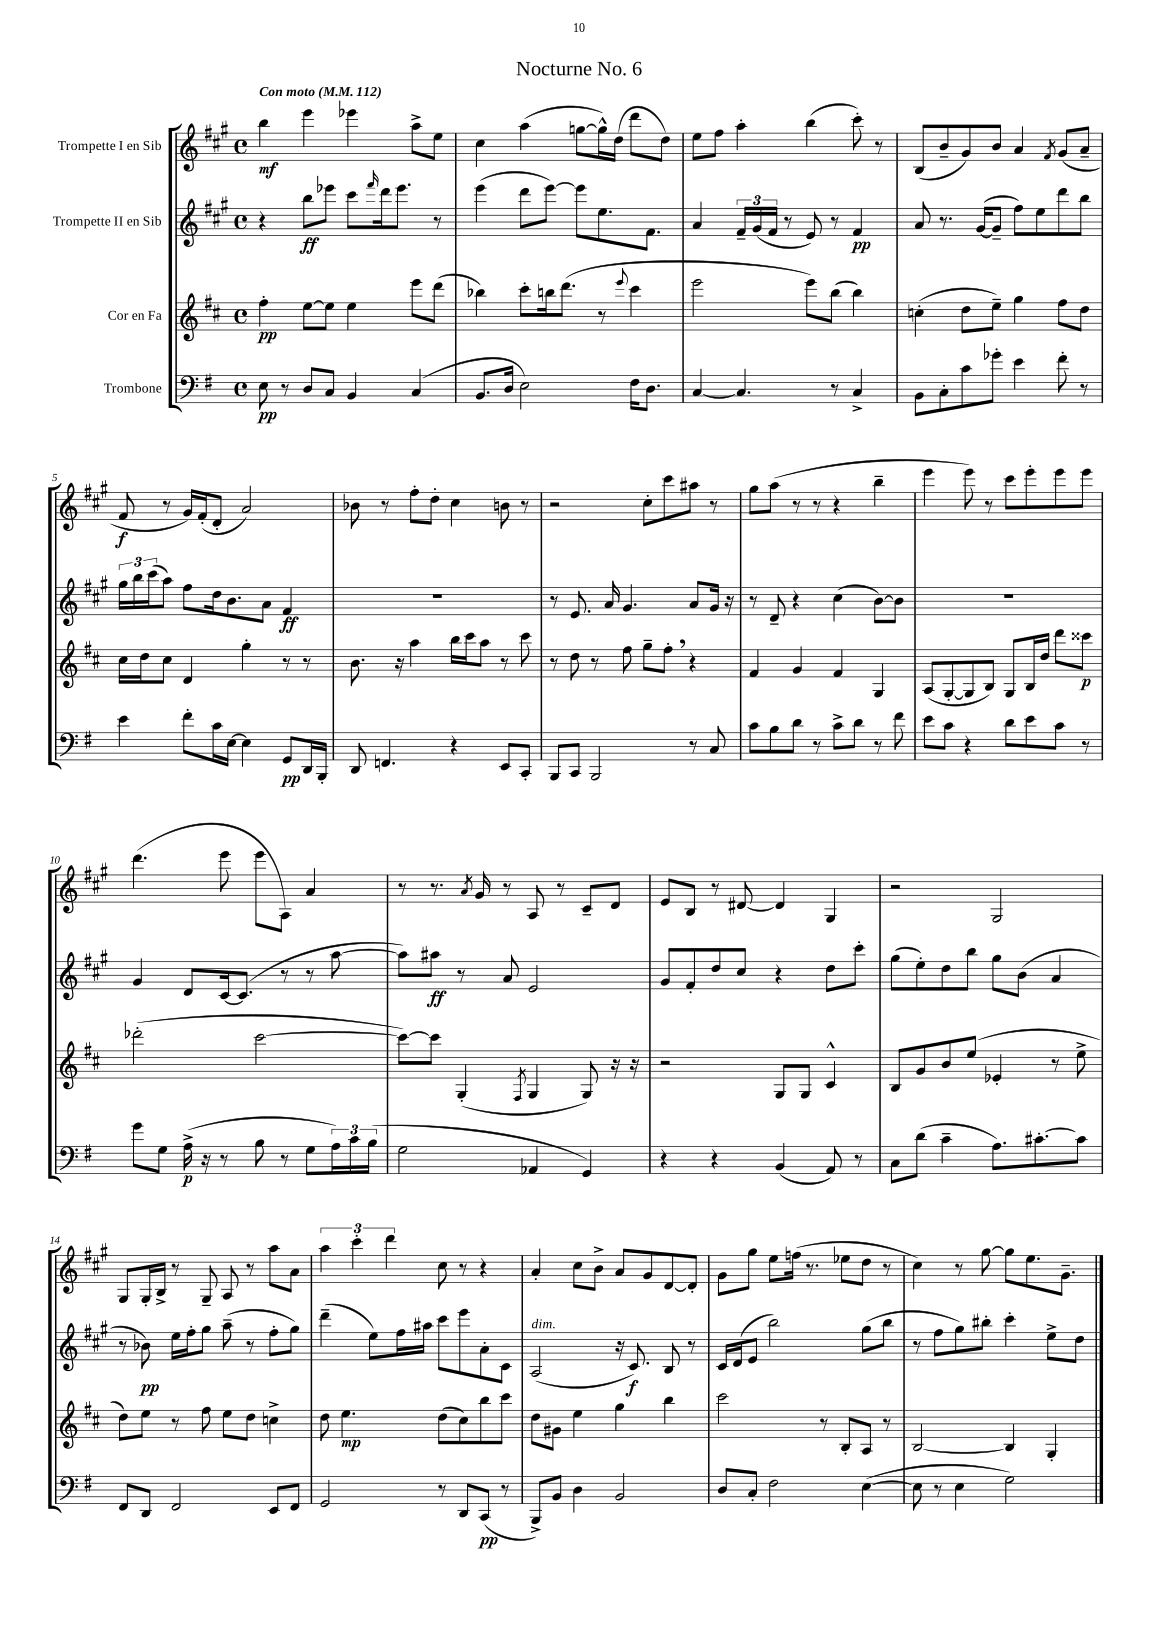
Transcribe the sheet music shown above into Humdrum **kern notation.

**kern	**kern	**kern	**kern
*staff4	*staff3	*staff2	*staff1
*clefF4	*clefG2	*clefG2	*clefG2
*k[f#]	*k[f#c#]	*k[f#c#g#]	*k[f#c#g#]
*M4/4	*M4/4	*M4/4	*M4/4
*met(c)	*met(c)	*met(c)	*met(c)
*MM112	*MM112	*MM112	*MM112
8E	4ff#'	4r	4bb
8r	.	.	.
8D	[8ee	8bb	4eee
8C	8ee]	8eee-	.
4BB	4ee	8ccc#	4eee-
.	.	16qqfff#	.
.	.	16ddd	.
.	.	8.eee-	.
(4C	8eee	.	8aa^
.	(8ddd	8r	8ee
=	=	=	=
8.BB	4bb-)	(4eee	4cc#
16D	.	.	.
2E)	8ccc#'	8ddd	(4aa
.	16bb	[8eee)	.
.	(8.ddd	.	.
.	.	8eee]	[8gg
.	8r	8.ee	16gg^^])
.	.	.	(16dd
.	8qqeee	.	.
16F#	4ccc#	.	8ddd
8.D	.	8.f#	.
.	.	.	8dd)
=	=	=	=
[4C	2eee	4a	8ee
.	.	.	8ff#
4.C]	.	24f#~	4aa'
.	.	(24g#	.
.	.	24f#	.
.	.	8r	.
.	8eee)	8e)	(4bb
8r	(8bb	8r	.
4C^	4bb)	4f#	8ccc#')
.	.	.	8r
=	=	=	=
8BB	(4cc'	8a	(8B
8C'	.	8.r	8b~
8c	8dd	.	8g#)
.	.	([16g#	.
8g-'	8ee~)	8g#~]	8b
4e	4gg	8ff#)	4a
.	.	8ee	.
.	.	.	8qf#
8f#'	8ff#	8ddd	(8g#
8r	8dd	8bb	8a~
=	=	=	=
4e	16cc#	24gg#	8f#
.	.	24bb	.
.	16dd	.	.
.	.	(24ccc#	.
.	8cc#	8aa)	8r
8f#'	4d	8ff#	16g#)
.	.	.	(16f#'
16c	.	16dd	8d'
[16E	.	8.b	.
4E]	4gg'	.	2a)
.	.	8a	.
8GG	8r	4f#	.
16DD	8r	.	.
16BBB'	.	.	.
=	=	=	=
8DD	8.b	1r	8b-
4.FF	.	.	8r
.	16r	.	.
.	4aa	.	8ff#'
.	.	.	8dd'
4r	16bb	.	4cc#
.	16ccc#	.	.
.	8aa	.	.
8EE	8r	.	8b
8CC'	8ccc#	.	8r
=	=	=	=
8BBB	8r	8r	2r
8CC	8dd	8.e	.
2BBB	8r	.	.
.	.	16a	.
.	8ff#	4.g#	.
.	8gg~	.	8cc#'
.	8ff#'	.	8ccc#
8r	4r	8a	8aa#
8C	.	16g#	8r
.	.	16r	.
=	=	=	=
8c	4f#	8r	8gg#
8B	.	8d~	(8aa
8d	4g	4r	8r
8r	.	.	8r
8c^	4f#	(4cc#	4r
8d	.	.	.
8r	4G	[8b)	4bb~
8f#	.	8b]	.
=	=	=	=
8e	(8A	1r	4eee
8c	[8G'	.	.
4r	8G]	.	8eee)
.	8B)	.	8r
8d	8G	.	8ccc#
8e	16B	.	8eee'
.	16dd	.	.
8c	8ddd	.	8eee
8r	8ccc##	.	8eee
=	=	=	=
8g	(2ddd-'	4g#	(4.ddd
8G	.	.	.
(16A^	.	8d	.
16r	.	.	.
8r	.	[16c#	8eee
.	.	(8.c#]	.
8B	[2ccc#	.	8eee
8r	.	8r	8A)
8G	.	8r	4a
24A)	.	[8aa	.
24c	.	.	.
(24B	.	.	.
=	=	=	=
2G	8ccc#_)	8aa])	8r
.	8ccc#]	8aa#	8.r
.	(4G'	8r	.
.	.	.	8qa
.	.	.	16g#
.	.	8a	8r
.	8qF#	.	.
4AA-	4G	2e	8A
.	.	.	8r
4GG)	8G)	.	8c#~
.	16r	.	8d
.	16r	.	.
=	=	=	=
4r	2r	8g#	8e
.	.	8f#'	8B
4r	.	8dd	8r
.	.	8cc#	[8d#
(4BB	8G	4r	4d#]
.	8G	.	.
8AA)	4c#^^	8dd	4G#
8r	.	8ccc#'	.
=	=	=	=
8C	8B	(8gg#	2r
(8d	8g	8ee')	.
4c~	8b	8dd	.
.	(8ee	8bb	.
8.A)	4e-'	8gg#	2G#
.	.	(8b	.
[8.c#'	.	.	.
.	8r	4a	.
8c#]	8ee^	.	.
=	=	=	=
8FF#	8dd)	8r	8G#
8DD	8ee	8b-)	16G#'
.	.	.	16B^
2FF#	8r	16ee	8r
.	.	16ff#'	.
.	8ff#	8gg#	8G#~
.	8ee	(8aa~	8A
.	8dd	8r	8r
8EE	4cc^	8ff#'	8aa
8FF#	.	8gg#)	8a
=	=	=	=
2GG	8dd	(4ddd~	6aa
.	4.ee	.	.
.	.	.	6ccc#'
.	.	8ee)	.
.	.	.	6ddd
.	.	16ff#	.
.	.	16aa#	.
8r	(8dd	8ccc#	8cc#
8DD	8cc#)	8eee	8r
(8CC	8bb	8a'	4r
8r	8ccc#	8c#	.
=	=	=	=
8BBB^)	8dd	(2A	4a'
8BB	8g#	.	.
4D	4ee	.	8cc#
.	.	.	8b^
2BB	4gg	16r	8a
.	.	8.c#)	.
.	.	.	8g#
.	4bb	8B	[8d
.	.	8r	8d']
=	=	=	=
8D	2ccc#	16c#	8g#
.	.	(16d	.
8C'	.	8e	8gg#
2F#	.	2bb)	8ee
.	.	.	(16ff
.	.	.	8.r
.	8r	.	.
.	8B'	.	8ee-
([4E	8A	(8gg#	8dd
.	8r	8bb	8r
=	=	=	=
8E]	[2B	8r	4cc#)
8r	.	8ff#	.
4E	.	8gg#)	8r
.	.	8bb#'	[8gg#
2G)	4B]	4ccc#'	8gg#]
.	.	.	8.ee
.	4G'	8ee^	.
.	.	.	8.g#~
.	.	8dd	.
==	==	==	==
*-	*-	*-	*-
